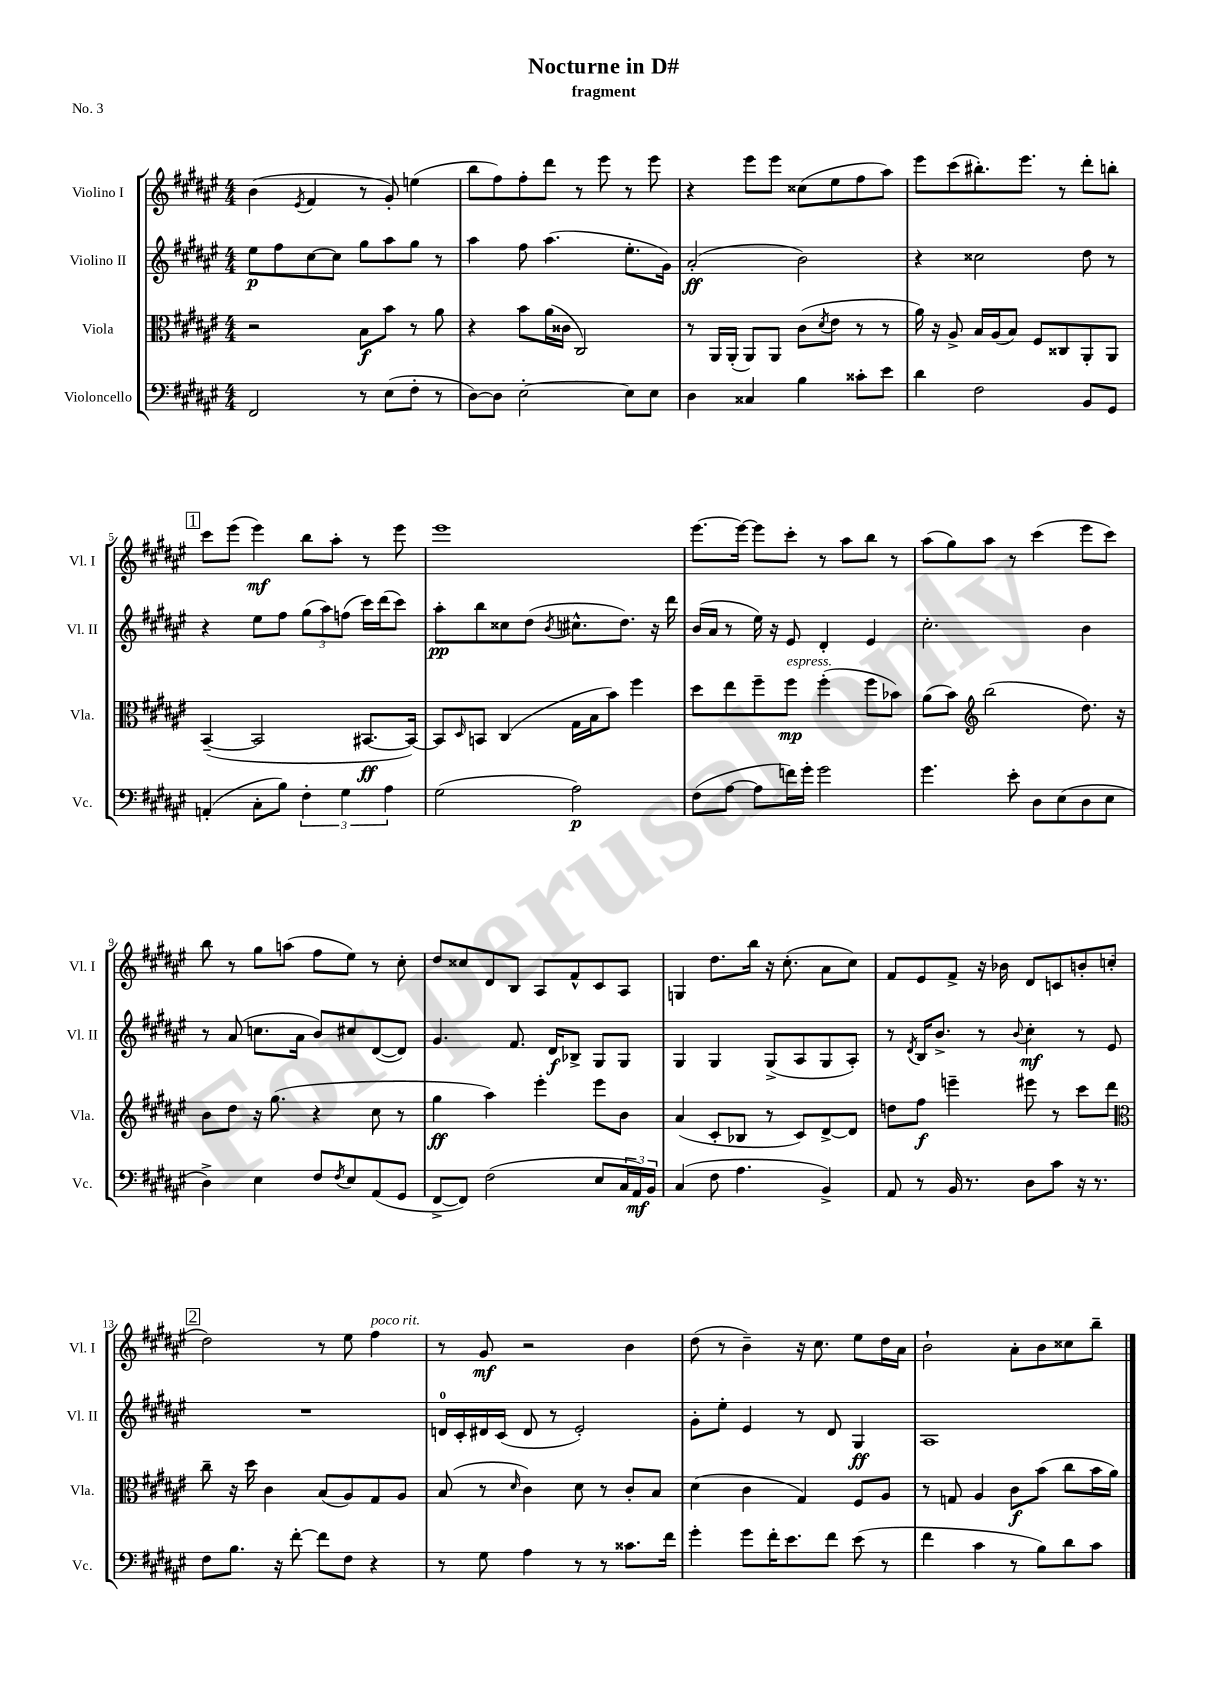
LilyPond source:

\header { title = "Nocturne in D#" subtitle = "fragment" piece = "No. 3" }
<<
\new StaffGroup <<
\new Staff = "s0" \with { instrumentName = "Violino I" shortInstrumentName = "Vl. I" } {
    \clef treble \key fis \major \numericTimeSignature \time 4/4
    b'4( \acciaccatura { eis'8 } fis'4 r8 gis'8-.) e''4( |
    b''8 fis''8) fis''8-. dis'''8 r8 eis'''8 r8 eis'''8 |
    r4 eis'''8 eis'''8 cisis''8( eis''8 fis''8 ais''8) |
    eis'''8 cis'''8( bis''8.-.) eis'''8. r8 dis'''8-. b''8-. |
    \mark \markup { \box "1" } cis'''8 eis'''8( eis'''4\mf) b''8 ais''8-. r8 eis'''8 |
    eis'''1 |
    eis'''8.~ eis'''16~ eis'''8 cis'''8-. r8 ais''8 b''8 r8 |
    ais''8( gis''8) ais''8 r8 cis'''4( eis'''8 cis'''8) |
    b''8 r8 gis''8 a''8( fis''8 eis''8) r8 cis''8-. |
    dis''8 cisis''8 dis'8 b8 ais8 fis'8-^ cis'8 ais8 |
    g4 dis''8. b''16 r16 cis''8.-.( ais'8 cis''8) |
    fis'8 eis'8 fis'8-> r16 bes'16 dis'8 c'8 b'8-. c''8-.( |
    \mark \markup { \box "2" } dis''2) r8 eis''8 fis''4^\markup { \italic "poco rit." } |
    r8 gis'8\mf r2 b'4 |
    dis''8( r8 b'4--) r16 cis''8. eis''8 dis''16 ais'16 |
    b'2-! ais'8-. b'8 cisis''8 b''8-- \bar "|." |
}
\new Staff = "s1" \with { instrumentName = "Violino II" shortInstrumentName = "Vl. II" } {
    \clef treble \key fis \major \numericTimeSignature \time 4/4
    eis''8\p fis''8 cis''8~ cis''8 gis''8 ais''8 gis''8 r8 |
    ais''4 fis''8 ais''4.( eis''8.-. gis'16) |
    ais'2-.\ff( b'2) |
    r4 cisis''2 dis''8 r8 |
    \mark \markup { \box "1" } r4 eis''8 fis''8 \tuplet 3/2 { gis''8( ais''8) f''8( } cis'''16) dis'''16( cis'''8) |
    ais''8-.\pp b''8 cisis''8 dis''8( \acciaccatura { b'8 } cis''8.-^ dis''8.) r16 dis'''16 |
    b'16( ais'16 r8 eis''16) r16 eis'8 dis'4-. eis'4 |
    cis''2.-. b'4 |
    r8 ais'8( c''8. ais'16 b'8) cis''8 dis'8~( dis'8) |
    gis'4. fis'8. dis'16\f bes8-> gis8 gis8 |
    gis4 gis4 gis8->( ais8 gis8 ais8-.) |
    r8 \acciaccatura { dis'8 } b16 b'8.-> r8 \appoggiatura { b'8 } cis''4-.\mf r8 eis'8 |
    \mark \markup { \box "2" } R1 |
    d'16-0 cis'16-. dis'16 cis'16( dis'8 r8 eis'2-.) |
    gis'8-. eis''8-. eis'4 r8 dis'8 gis4\ff |
    ais1 \bar "|." |
}
\new Staff = "s2" \with { instrumentName = "Viola" shortInstrumentName = "Vla." } {
    \clef alto \key fis \major \numericTimeSignature \time 4/4
    r2 b8\f b'8 r8 ais'8 |
    r4 b'8 ais'16( cisis'16 cis2) |
    r8 ais,16 ais,16-.( ais,8) ais,8 cis'8( \acciaccatura { dis'8 } eis'8 r8 r8 |
    ais'16) r16 ais8-> b16 ais16( b8) fis8 cisis8 ais,8-. ais,8 |
    \mark \markup { \box "1" } b,4~--( b,2 bis,8.~\ff bis,16~) |
    bis,8 \grace { dis16 } b,8 cis4( gis16 b16 b'8) fis''4 |
    dis''8 eis''8 fis''8-- fis''8\mp^\markup { \italic "espress." } fis''4-.( fis''8 bes'8) |
    ais'8( b'8) \clef treble b''2( dis''8.) r16 |
    b'8 dis''8 r16 gis''8.( r4 cis''8 r8 |
    gis''4\ff ais''4) eis'''4-. eis'''8 b'8 |
    ais'4( cis'8-. bes8 r8 cis'8) dis'8~-> dis'8 |
    d''8 fis''8\f e'''4-- eis'''8 r8 cis'''8 dis'''8 |
    \mark \markup { \box "2" } \clef alto cis''8-- r16 dis''16 cis'4 b8( ais8) gis8 ais8 |
    b8( r8 \grace { dis'16 } cis'4) dis'8 r8 cis'8-. b8 |
    dis'4( cis'4 gis4) fis8 ais8 |
    r8 g8 ais4 cis'8\f b'8( cis''8 b'16 ais'16) \bar "|." |
}
\new Staff = "s3" \with { instrumentName = "Violoncello" shortInstrumentName = "Vc." } {
    \clef bass \key fis \major \numericTimeSignature \time 4/4
    fis,2 r8 eis8( fis8-. r8 |
    dis8~) dis8 eis2~-. eis8 eis8 |
    dis4 cisis4 b4 cisis'8-. eis'8 |
    dis'4 fis2 b,8 gis,8 |
    \mark \markup { \box "1" } a,4-.( cis8-. b8) \tuplet 3/2 { fis4-. gis4 ais4 } |
    gis2( ais2\p) |
    fis8( ais8~ ais8 f'16) gis'16-. gis'2 |
    gis'4. eis'8-. dis8 eis8( dis8 eis8 |
    dis4->) eis4 fis8 \acciaccatura { fis8 } eis8 ais,8( gis,8 |
    fis,8~-> fis,8) fis2( eis8 \tuplet 3/2 { cis16 ais,16\mf) b,16 } |
    cis4( fis8 ais4. b,4->) |
    ais,8 r8 b,16 r8. dis8 cis'8 r16 r8. |
    \mark \markup { \box "2" } fis8 b8. r16 fis'8~-. fis'8 fis8 r4 |
    r8 gis8 ais4 r8 r8 cisis'8. fis'16 |
    gis'4-. gis'8 fis'16-. eis'8. fis'8 eis'8( r8 |
    fis'4 cis'4 r8 b8) dis'8 cis'8 \bar "|." |
}
>>
>>
